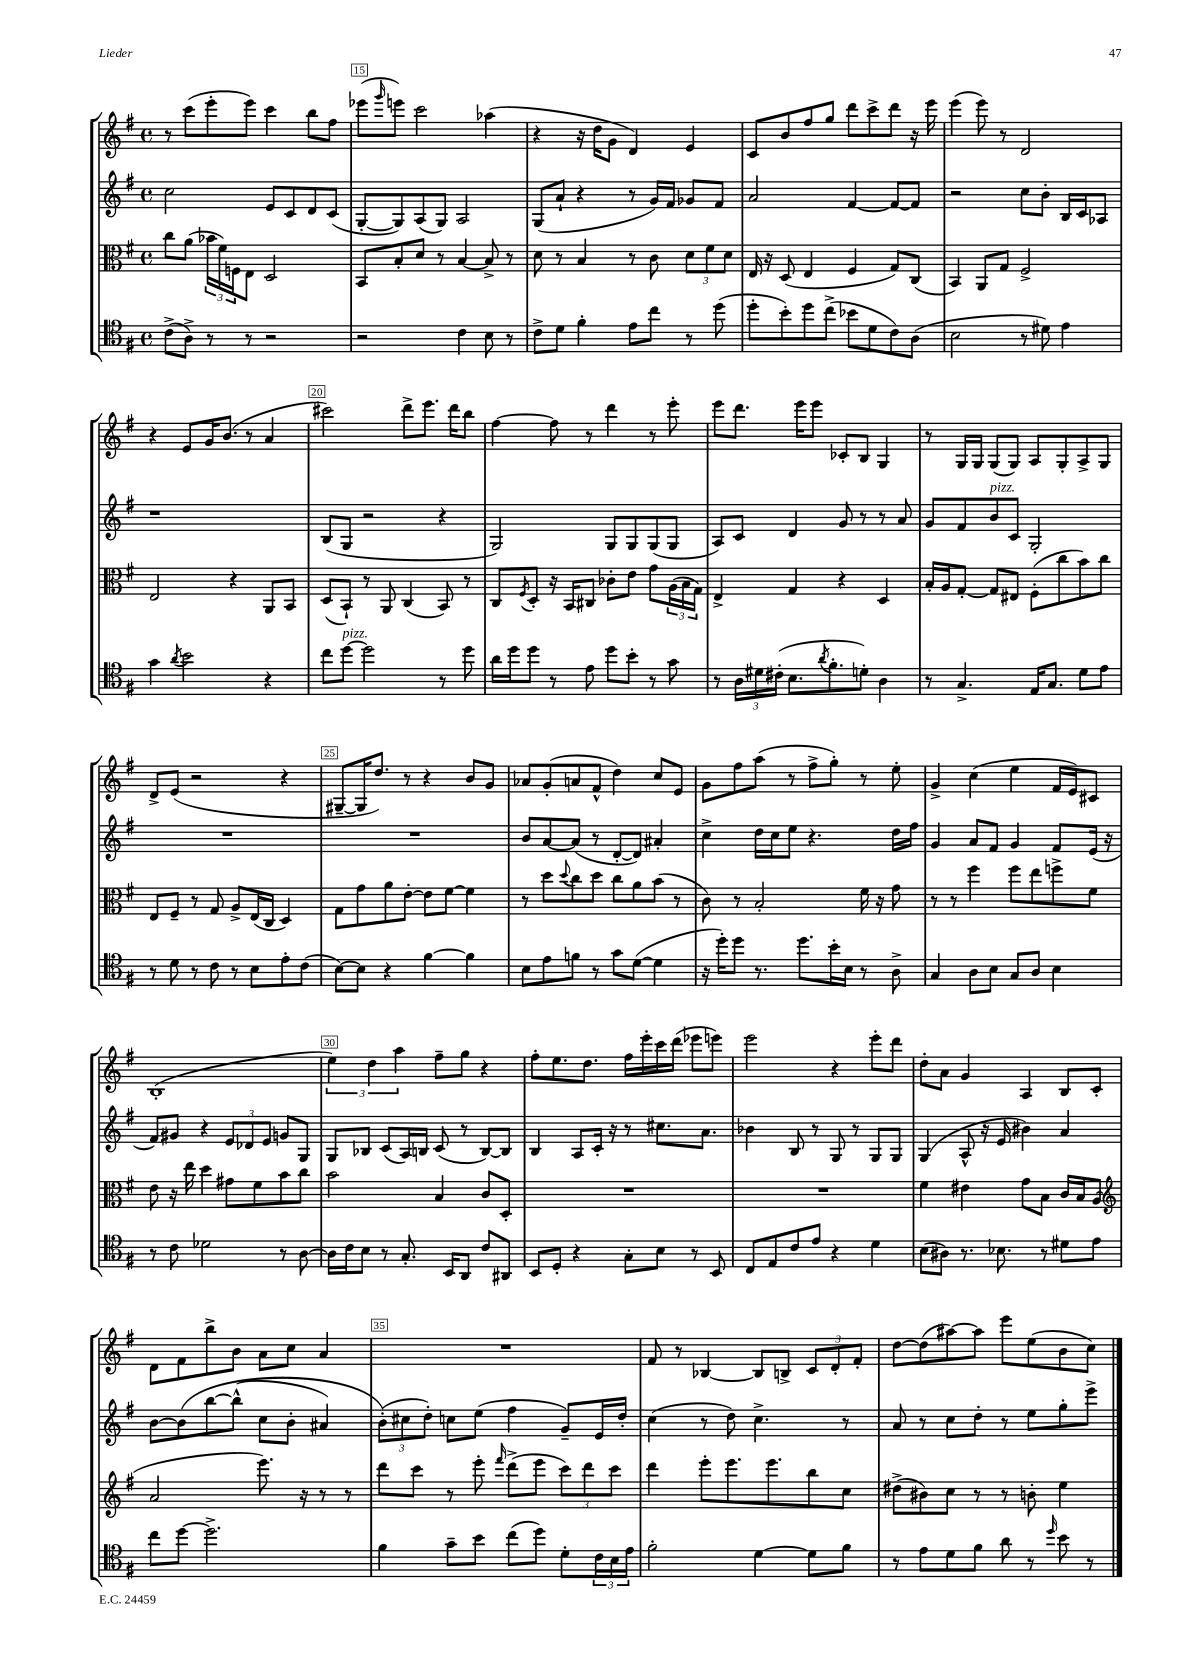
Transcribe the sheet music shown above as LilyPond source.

<<
\new StaffGroup <<
\new Staff = "s0" {
    \clef treble \key g \major \defaultTimeSignature \time 4/4
    r8 c'''8( e'''8-. e'''8) c'''4 b''8 fis''8 |
    ees'''8( \grace { g'''16 } e'''8) c'''2 aes''4( |
    r4 r16 d''16 g'8 d'4) e'4 |
    c'8 b'8 fis''8 g''8 d'''8 c'''8-> d'''8 r16 e'''16 |
    e'''4( e'''8) r8 d'2 |
    r4 e'8 g'16 b'8.( r8 a'4 |
    cis'''2) d'''8-> e'''8. d'''16 b''8 |
    fis''4~ fis''8 r8 d'''4 r8 e'''8-. |
    e'''8 d'''8. e'''16 e'''8 ces'8-. b8 g4 |
    r8 g16 g16 g8( g8) a8 g8-. a8-> g8 |
    d'8-> e'8( r2 r4 |
    gis8~-- gis16 d''8.) r8 r4 b'8 g'8 |
    aes'8 g'8-.( a'8 fis'8-^ d''4) c''8 e'8 |
    g'8 fis''8 a''8( r8 fis''8-> g''8-.) r8 e''8-. |
    g'4-> c''4( e''4 fis'16 e'16) cis'8 |
    b1-.( |
    \tuplet 3/2 { e''4) d''4 a''4 } fis''8-- g''8 r4 |
    fis''8-. e''8. d''8. fis''16 e'''16-. c'''16 d'''16( ees'''8 e'''8) |
    e'''2 r4 e'''8-. d'''8 |
    d''8-. a'8 g'4 a4 b8 c'8-. |
    d'8 fis'8 b''8-> b'8 a'8 c''8 a'4 |
    R1 |
    fis'8 r8 bes4~ bes8 b8-> \tuplet 3/2 { c'8 d'8-. fis'8-. } |
    d''8~ d''8( ais''8~) ais''8 e'''8 e''8( b'8 c''8) \bar "|." |
}
\new Staff = "s1" {
    \clef treble \key g \major \defaultTimeSignature \time 4/4
    c''2 e'8 c'8 d'8 c'8( |
    g8~-. g8) a8( g8) a2 |
    g8( a'8-! r4 r8 g'16) fis'16 ges'8 fis'8 |
    a'2 fis'4~ fis'8~ fis'8 |
    r2 c''8 b'8-. b16 c'16 aes8 |
    r1 |
    b8( g8 r2 r4 |
    g2) g8 g8 g8( g8 |
    a8) c'8 d'4 g'8 r8 r8 a'8 |
    g'8 fis'8 b'8^\markup { \italic "pizz." } c'8 g2-. |
    R1 |
    R1 |
    b'8 a'8~ a'8( r8 d'8~-. d'8) ais'4-. |
    c''4-> d''16 c''16 e''8 r4. d''16 fis''16 |
    g'4 a'8 fis'8 g'4 fis'8 e'16( r16 |
    fis'8) gis'8 r4 \tuplet 3/2 { e'8 des'8 e'8 } g'8 g8 |
    g8 bes8 c'8( a16) b16 c'8( r8 b8~) b8 |
    b4 a8 c'16-. r16 r8 cis''8. a'8. |
    bes'4 b8 r8 g8 r8 g8 g8 |
    g4( a8-^ r16 e'16 bis'4) a'4 |
    b'8~ b'8\( b''8~ b''8-^( c''8 b'8-. ais'4) |
    \tuplet 3/2 { b'8-.(\) cis''8 d''8-.) } c''8 e''8( fis''4 g'8--) e'16 d''16-. |
    c''4( r8 d''8) c''4.-> r8 |
    a'8 r8 c''8 d''8-. r8 e''8 g''8-. e'''8-> \bar "|." |
}
\new Staff = "s2" {
    \clef alto \key g \major \defaultTimeSignature \time 4/4
    c''8 a'8( \tuplet 3/2 { bes'16 fis'16) f16 } e8 d2 |
    b,8 b8-. d'8 r8 b4~ b8-> r8 |
    d'8 r8 b4 r8 c'8 \tuplet 3/2 { d'8 fis'8 d'8 } |
    e16 r16 d8( e4 fis4 g8) c8( |
    b,4) a,8 g8 fis2-> |
    e2 r4 a,8 b,8 |
    d8( b,8-!) r8 a,8 c4( b,8) r8 |
    c8 \acciaccatura { fis8 } d8-. r16 b,16 cis8 ces'8-. e'8 g'8 \tuplet 3/2 { a16( b16 g16) } |
    e4-> g4 r4 d4 |
    b16-. a16 g8~-. g8 eis8 fis8-.( c''8 b'8) c''8 |
    e8 fis8-- r8 g8 a8-> e16( c16 d4) |
    g8 g'8 a'8 e'8~-. e'8 fis'8~ fis'4 |
    r8 d''8 \appoggiatura { d''8 } c''8 d''8 c''8 a'8 b'8( r8 |
    c'8) r8 b2-. fis'16 r16 g'8 |
    r8 r8 fis''4 fis''8 e''8 f''8-> fis'8 |
    e'8 r16 e''16 d''4 gis'8 fis'8 b'8 c''8 |
    b'2 b4 c'8 d8-. |
    R1 |
    R1 |
    fis'4 eis'4 g'8 b8 c'16 b16 a8( |
    \clef treble a'2 e'''8.) r16 r8 r8 |
    d'''8 c'''8 r8 e'''8-. \grace { fis'''16 } d'''8->( e'''8 \tuplet 3/2 { c'''8) d'''8 c'''8 } |
    d'''4 e'''8-. e'''8. e'''8. b''8 c''8 |
    dis''8->( bis'8) c''8 r8 r8 b'8-. e''4 \bar "|." |
}
\new Staff = "s3" {
    \clef tenor \key g \major \defaultTimeSignature \time 4/4
    c'8->( a8->) r8 r8 r2 |
    r2 c'4 b8 r8 |
    c'8-> d'8 fis'4-. e'8 c''8 r8 d''8( |
    d''8-. b'8-.) d''8 c''8->( bes'8 d'8 c'8) a8( |
    b2 r8 dis'8) e'4 |
    g'4 \acciaccatura { a'8 } b'2 r4 |
    c''8 d''8~^\markup { \italic "pizz." } d''2 r8 d''8 |
    a'16 d''16 d''8 r8 e'8 d''8 b'8-. r8 g'8 |
    r8 \tuplet 3/2 { a16 dis'16 cis'16-.( } b8. \acciaccatura { a'8 } fis'8.-. d'8-.) a4 |
    r8 g4.-> e16 g8. d'8 e'8 |
    r8 d'8 r8 c'8 r8 b8 e'8-. c'8( |
    b8~) b8 r4 fis'4~ fis'4 |
    b8 e'8 f'8 r8 g'8 d'8~( d'4 |
    r16 d''16-.) d''8 r8. d''8. b'16-. b16 r8 a8-> |
    g4 a8 b8 g8 a8 b4 |
    r8 c'8 des'2 r8 a8~ |
    a16 c'16 b8 r8 g8.-. b,16 a,8 c'8 ais,8 |
    b,8 d8-. r4 g8-. b8 r8 b,8 |
    c8 e8 c'8 e'8 r4 d'4 |
    b8( ais8) r8. bes8. r8 dis'8 e'8 |
    c''8 d''8~ d''2.-> |
    fis'4 g'8-- b'8 c''8( d''8) d'8-. \tuplet 3/2 { c'16 b16 e'16 } |
    fis'2-. d'4~ d'8 fis'8 |
    r8 e'8 d'8 fis'8 a'8 r8 \grace { d''16 } b'8 r8 \bar "|." |
}
>>
>>
\layout { \context { \Score currentBarNumber = #14 \override BarNumber.break-visibility = ##(#f #t #t) barNumberVisibility = #(every-nth-bar-number-visible 5) \override BarNumber.stencil = #(make-stencil-boxer 0.1 0.3 ly:text-interface::print) } }
